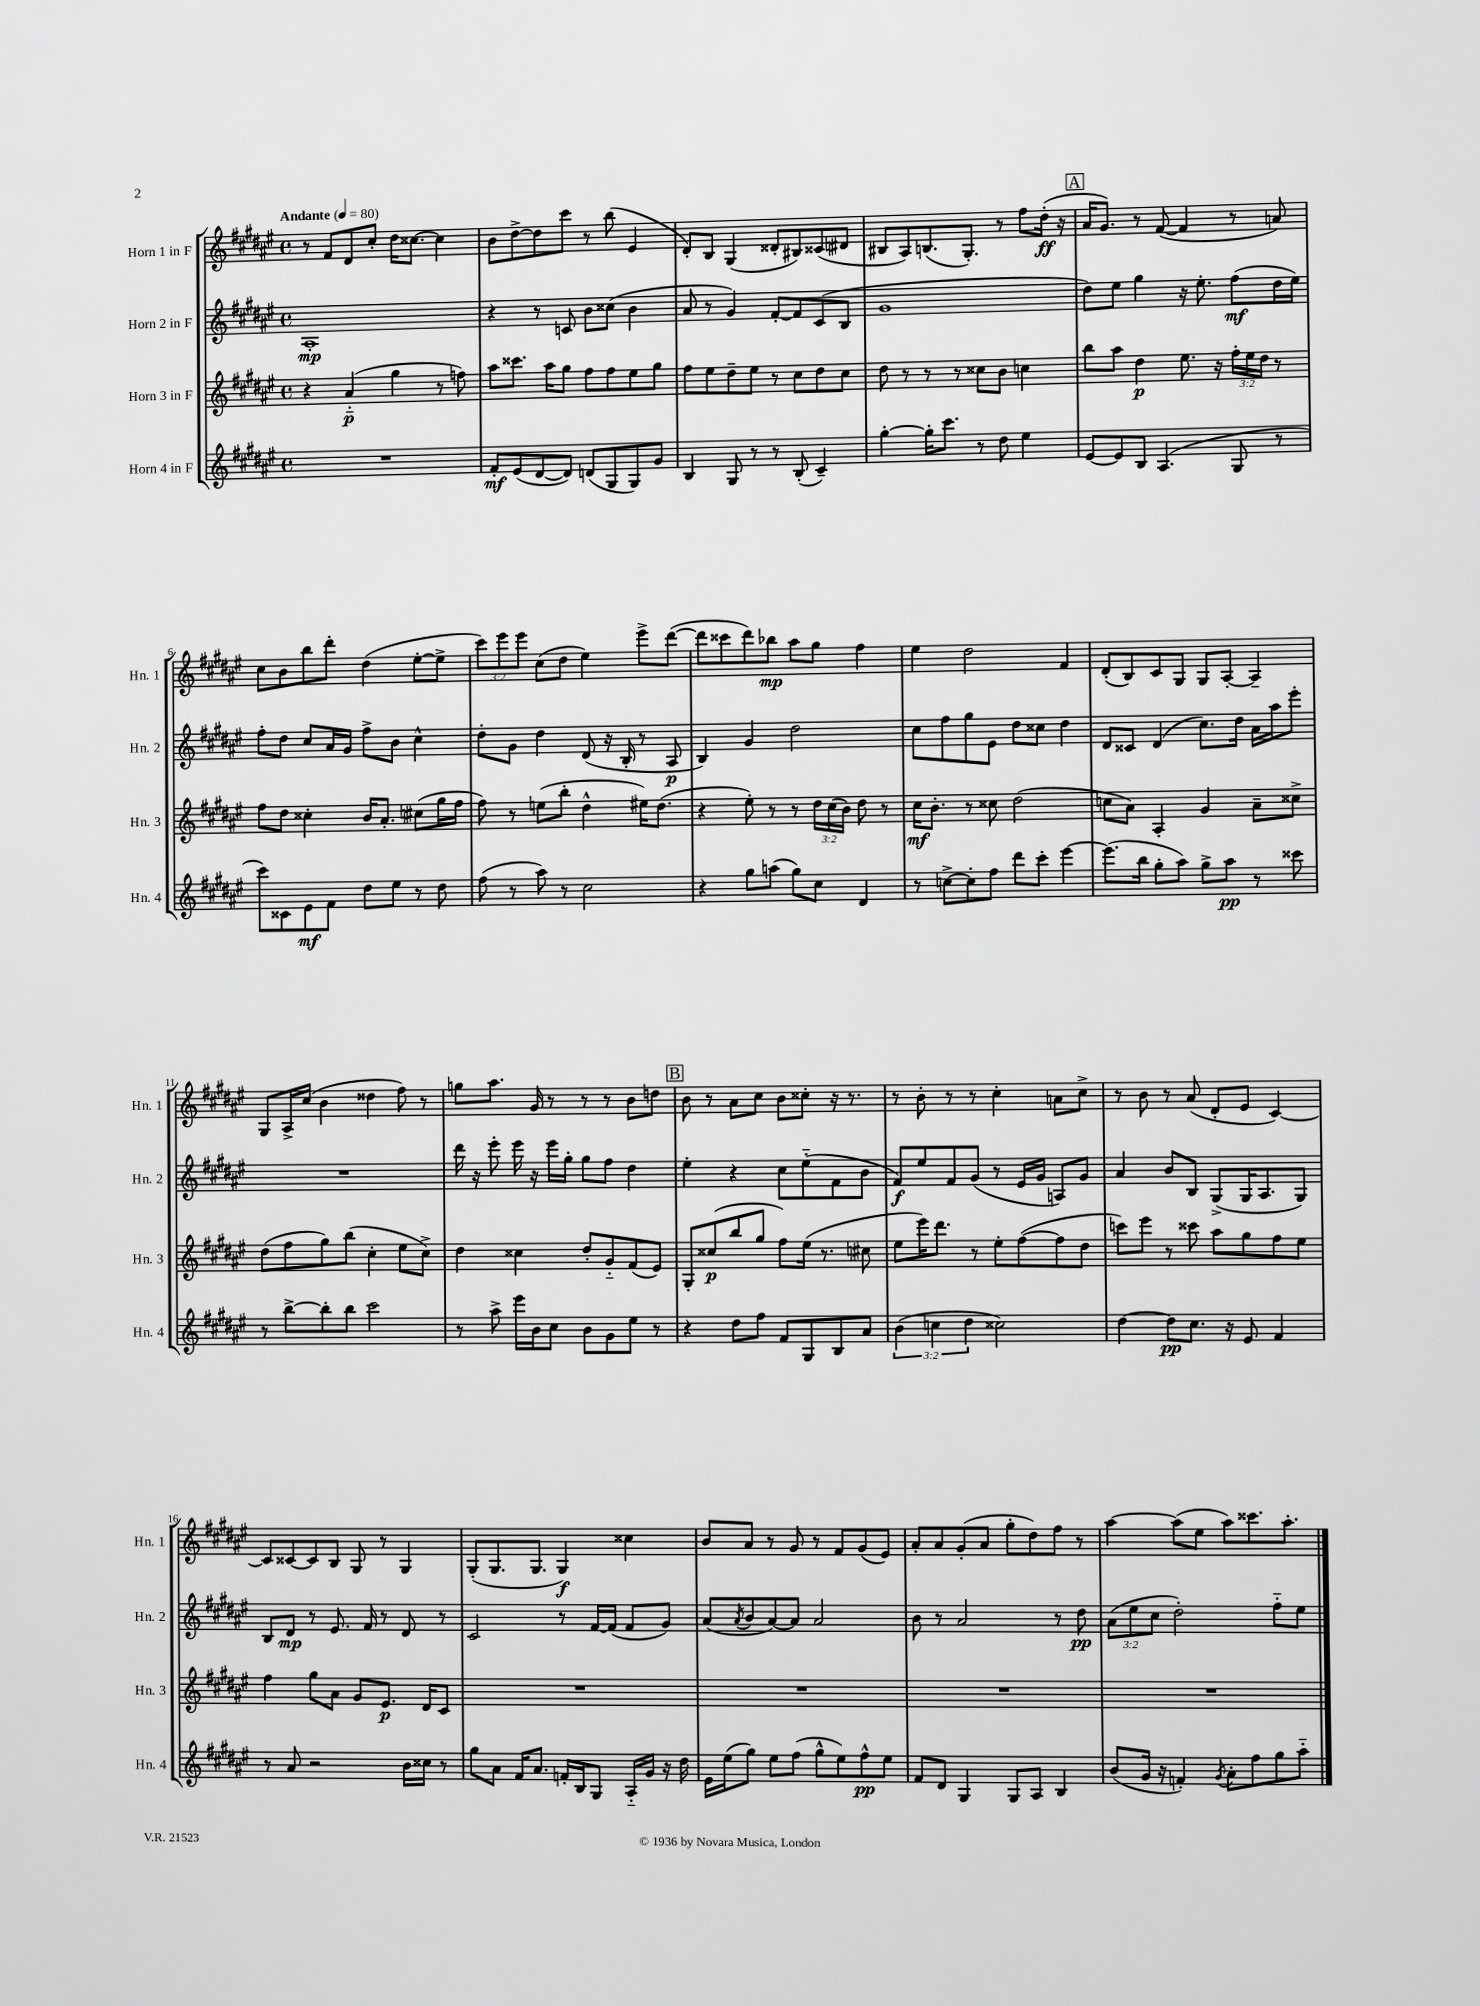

**kern	**dynam	**kern	**dynam	**kern	**dynam	**kern	**dynam
*part4	*part4	*part3	*part3	*part2	*part2	*part1	*part1
*staff4	*staff4	*staff3	*staff3	*staff2	*staff2	*staff1	*staff1
*I"Horn 4 in F	*	*I"Horn 3 in F	*	*I"Horn 2 in F	*	*I"Horn 1 in F	*
*I'Hn. 4	*	*I'Hn. 3	*	*I'Hn. 2	*	*I'Hn. 1	*
*clefG2	*	*clefG2	*	*clefG2	*	*clefG2	*
*k[f#c#g#d#a#e#]	*	*k[f#c#g#d#a#e#]	*	*k[f#c#g#d#a#e#]	*	*k[f#c#g#d#a#e#]	*
*M4/4	*	*M4/4	*	*M4/4	*	*M4/4	*
*met(c)	*	*met(c)	*	*met(c)	*	*met(c)	*
*MM80	*	*MM80	*	*MM80	*	*MM80	*
=1	=1	=1	=1	=1	=1	=1	=1
!	!	!	!	!	!	!LO:TX:a:B:t=Andante	!
1r	.	4r	.	1A#'	mp	8r	.
.	.	.	.	.	.	8f#/L	.
.	.	(4a#/	p	.	.	8d#/	.
.	.	.	.	.	.	8cc#'/J	.
.	.	4gg#\	.	.	.	16dd#\KL	.
.	.	.	.	.	.	[8.cc##X\J	.
.	.	8r	.	.	.	4cc##\]	.
.	.	8ffn\)	.	.	.	.	.
=2	=2	=2	=2	=2	=2	=2	=2
8f#'/L	mf	8aa#\L	.	4r	.	8b\L	.
(8e#/	.	8.ccc##X\J	.	.	.	[8dd#^\	.
[8d#/	.	.	.	8r	.	8dd#\]	.
.	.	16aa#\KL	.	.	.	.	.
8d#/J])	.	8gg#\J	.	8cn/	.	8ccc#\J	.
(8dn/L	.	8ff#\L	.	8b\L	.	8r	.
8G#/	.	8ff#\	.	(8cc##X\J	.	(8bb\	.
8G#/)	.	8ee#\	.	4b\	.	4e#/	.
8g#/J	.	8gg#\J	.	.	.	.	.
=3	=3	=3	=3	=3	=3	=3	=3
4B/	.	8ff#\L	.	8a#/	.	8d#'/L)	.
.	.	8ee#\	.	8r	.	8B/J	.
8G#/	.	8dd#~\	.	4g#/)	.	(4G#/	.
8r	.	8ee#\J	.	.	.	.	.
8r	.	8r	.	[8f#'/L	.	8d##X'/L	.
(8B'/	.	8cc#\L	.	8f#/]	.	8B#X/)	.
4c#~/)	.	8dd#\	.	(8c#/	.	(8c##X/	.
.	.	8cc#\J	.	8B/J	.	8d#X/J	.
=4	=4	=4	=4	=4	=4	=4	=4
[4gg#'\	.	8dd#\	.	1g#	.	8B#X/L	.
.	.	8r	.	.	.	8A#/)	.
16gg#'\KL]	.	8r	.	.	.	(8.Bn/	.
8.ccc#\J	.	.	.	.	.	.	.
.	.	8r	.	.	.	.	.
.	.	.	.	.	.	8.G#'/J)	.
8r	.	8cc##X\L	.	.	.	.	.
8dd#\	.	8b\J	.	.	.	8r	.
4ee#\	.	4ccn\	.	.	.	8ff#\L	.
.	.	.	.	.	.	(16dd#'\Jk	ff
.	.	.	.	.	.	16r	.
!!LO:REH:place=s1:t=A
=5	=5	=5	=5	=5	=5	=5	=5
[8e#/L	.	8bb\L	.	8dd#\L)	.	16a#/KL	.
.	.	.	.	.	.	8.g#/J)	.
8e#/]	.	8aa#\J	.	8ee#\J	.	.	.
8B/J	.	4dd#\	p	4gg#\	.	8r	.
(4.A#/	.	.	.	.	.	([8f#/	.
.	.	8.ee#\	.	16r	.	4f#/]	.
.	.	.	.	8.ee#'\	.	.	.
.	.	16r	.	.	.	.	.
8G#/	.	24ff#'\LL	.	(8ff#\L	mf	8r	.
.	.	24ee#\	.	.	.	.	.
.	.	24dd#\JJ	.	.	.	.	.
8r	.	8r	.	16dd#\L	.	8an/)	.
.	.	.	.	16ee#\JJ)	.	.	.
!!LO:LB:g=z
=6	=6	=6	=6	=6	=6	=6	=6
8ccc#\L)	.	8ff#\L	.	8ff#'\L	.	8cc#\L	.
8c##X\	.	8dd#\J	.	8dd#\J	.	8b\	.
8e#\	mf	4cc##X'\	.	8cc#/L	.	8bb\	.
8f#\J	.	.	.	16a#/L	.	8ddd#'\J	.
.	.	.	.	16g#/JJ	.	.	.
8dd#\L	.	16b/KL	.	8ff#^\L	.	(4dd#\	.
.	.	8.a#'/J	.	.	.	.	.
8ee#\J	.	.	.	8b\J	.	.	.
8r	.	(8cc#X\L	.	4cc#^^\	.	[8ee#'\L	.
8dd#\	.	16gg#\L	.	.	.	8ee#^\J]	.
.	.	16ff#\JJ	.	.	.	.	.
=7	=7	=7	=7	=7	=7	=7	=7
(8ff#\	.	8ff#\)	.	8dd#'\L	.	12ccc#\L)	.
.	.	.	.	.	.	12eee#\	.
8r	.	8r	.	8g#\J	.	.	.
.	.	.	.	.	.	12eee#\J	.
8aa#\)	.	(8een\L	.	4dd#\	.	(8cc#\L	.
8r	.	8bb'\J	.	.	.	8dd#\J	.
2cc#\	.	4dd#^^\	.	(8d#/	.	4ee#\)	.
.	.	.	.	16r	.	.	.
.	.	.	.	16B'/	.	.	.
.	.	16ee#X\KL)	.	8r	.	8eee#^\L	.
.	.	(8.dd#\J	.	.	.	.	.
.	.	.	.	8A#/	p	([8ddd#\J	.
=8	=8	=8	=8	=8	=8	=8	=8
4r	.	4r	.	4B/)	.	8ddd#\L]	.
.	.	.	.	.	.	8ccc##X\	.
8gg#\L	.	8ee#'\)	.	4g#/	.	8ddd#\)	.
(8aan\J	.	8r	.	.	.	8bb-X\J	mp
8gg#\L)	.	8r	.	2dd#\	.	8aa#\L	.
8cc#\J	.	24dd#\LL	.	.	.	8gg#\J	.
.	.	(24cc#\	.	.	.	.	.
.	.	24b\JJ)	.	.	.	.	.
4d#/	.	8dd#\	.	.	.	4ff#\	.
.	.	8r	.	.	.	.	.
=9	=9	=9	=9	=9	=9	=9	=9
8r	.	16cc#\KL	mf	8cc#\L	.	4ee#\	.
.	.	8.b'\J	.	.	.	.	.
[8ccn^\L	.	.	.	8ff#\	.	.	.
8cc'\]	.	8r	.	8gg#\	.	2dd#\	.
8ff#\J	.	8cc##X\	.	8e#\J	.	.	.
8ddd#\L	.	(2dd#\	.	8dd#\L	.	.	.
8ccc#'\J	.	.	.	8cc##X\J	.	.	.
[4eee#\	.	.	.	4dd#\	.	4f#/	.
=10	=10	=10	=10	=10	=10	=10	=10
(8.eee#\L]	.	8ccn\L	.	8d#/L	.	(8d#'/L	.
.	.	8a#\J)	.	8c##X/J	.	8B/)	.
16bb\Jk	.	.	.	.	.	.	.
8gg#'\L	.	4A#'/	.	(4d#/	.	8c#/	.
8aa#\J)	.	.	.	.	.	8G#/J	.
8gg#^\L	.	4g#/	.	8.cc#\L)	.	8G#/L	.
8aa#\J	pp	.	.	.	.	[8A#'/J	.
.	.	.	.	16dd#\Jk	.	.	.
8r	.	8a#~\L	.	16a#\LL	.	4A#~/]	.
.	.	.	.	16aa#\J	.	.	.
8ccc##X\	.	8cc##X^\J	.	8eee#'\J	.	.	.
!!LO:LB:g=z
=11	=11	=11	=11	=11	=11	=11	=11
8r	.	(8dd#\L	.	1r	.	8G#/L	.
[8bb^\L	.	8ff#\	.	.	.	16A#^/L	.
.	.	.	.	.	.	(16cc#/JJ	.
8bb'\]	.	8gg#\)	.	.	.	4b\	.
8bb\J	.	(8bb\J	.	.	.	.	.
2ccc#\	.	4cc#'\	.	.	.	4dd##X\	.
.	.	8ee#\L	.	.	.	8ff#\)	.
.	.	8cc#^\J)	.	.	.	8r	.
=12	=12	=12	=12	=12	=12	=12	=12
8r	.	4dd#\	.	16ddd#\	.	8ggn\L	.
.	.	.	.	16r	.	.	.
8aa#^\	.	.	.	8eee#'\	.	8.aa#\J	.
16eee#\LL	.	4cc##X\	.	16eee#\	.	.	.
16b\J	.	.	.	16r	.	16g#/	.
8cc#\J	.	.	.	16eee#\LL	.	8r	.
.	.	.	.	16gg#'\JJ	.	.	.
8b\L	.	8dd#'/L	.	8gg#\L	.	8r	.
8g#\	.	8g#/	.	8ff#\J	.	8r	.
8ee#\J	.	(8f#/	.	4dd#\	.	8b\L	.
8r	.	8e#/J)	.	.	.	8ddn\J	.
!!LO:REH:place=s1:t=B
=13	=13	=13	=13	=13	=13	=13	=13
4r	.	8G#'/L	.	4ee#'\	.	8b\	.
.	.	(8cc##X/	p	.	.	8r	.
8dd#\L	.	8bb/	.	4r	.	8a#\L	.
8ff#\J	.	8gg#/J	.	.	.	8cc#\J	.
8f#/L	.	8ff#\L)	.	8cc#\L	.	8b\L	.
8G#/	.	(16ee#\Jk	.	(8ee#\	.	8cc##X'\J	.
.	.	8.r	.	.	.	.	.
8B/	.	.	.	8f#\	.	16r	.
.	.	.	.	.	.	8.r	.
8a#/J	.	8cc#X\	.	8b\J	.	.	.
=14	=14	=14	=14	=14	=14	=14	=14
(6b\	.	8ee#\L	.	8f#/L)	f	8r	.
.	.	16eee#\K)	.	8ee#/	.	8b'\	.
6ccn\	.	.	.	.	.	.	.
.	.	8.ddd#\J	.	.	.	.	.
.	.	.	.	8f#/	.	8r	.
6dd#\	.	.	.	.	.	.	.
.	.	8r	.	(8g#/J	.	8r	.
2cc##X\)	.	8ee#'\L	.	8r	.	4cc#'\	.
.	.	([8ff#\	.	16e#/LL	.	.	.
.	.	.	.	16g#/JJ	.	.	.
.	.	8ff#\]	.	8An/L)	.	8an\L	.
.	.	8dd#\J	.	8g#/J	.	8cc#^\J	.
=15	=15	=15	=15	=15	=15	=15	=15
[4dd#\	.	8cccn\L)	.	4a#/	.	8r	.
.	.	8eee#\J	.	.	.	8b\	.
8dd#\L]	pp	8r	.	8b/L	.	8r	.
8.cc#\J	.	8ccc##X\	.	8B/J	.	(8a#/	.
.	.	8aa#\L	.	(8G#^/L	.	8d#'/L	.
16r	.	.	.	.	.	.	.
8e#/	.	8gg#\	.	16G#/K	.	8e#/J	.
.	.	.	.	8.A#/	.	.	.
4f#/	.	8ff#\	.	.	.	[4c#/)	.
.	.	8ee#\J	.	8G#/J)	.	.	.
!!LO:LB:g=z
=16	=16	=16	=16	=16	=16	=16	=16
8r	.	4ff#\	.	8B/L	.	8c#/L]	.
8a#/	.	.	.	8d#/J	mp	[8c##X/	.
2r	.	8gg#\L	.	8r	.	8c##/]	.
.	.	8a#\J	.	8.e#/	.	8B/J	.
.	.	8g#/L	.	.	.	8G#/	.
.	.	.	.	16f#/	.	.	.
.	.	8.e#/J	p	8r	.	8r	.
16b\LL	.	.	.	8d#/	.	4G#/	.
16cc##X\JJ	.	16d#/KL	.	.	.	.	.
8r	.	8c#/J	.	8r	.	.	.
=17	=17	=17	=17	=17	=17	=17	=17
8gg#\L	.	1r	.	2c#/	.	(8G#'/L	.
8a#\J	.	.	.	.	.	8.G#/	.
16f#/KL	.	.	.	.	.	.	.
8.a#/J	.	.	.	.	.	8.G#/J	.
16fn'/LL	.	.	.	8r	.	4G#/)	f
16B/J	.	.	.	.	.	.	.
8G#/J	.	.	.	[16f#/LL	.	.	.
.	.	.	.	(16f#/JJ]	.	.	.
16A#/LL	.	.	.	8f#/L	.	4cc##X\	.
16g#/JJ	.	.	.	.	.	.	.
16r	.	.	.	8g#/J)	.	.	.
16dd#\	.	.	.	.	.	.	.
=18	=18	=18	=18	=18	=18	=18	=18
16e#\LL	.	1r	.	(8a#/L	.	8b/L	.
(16ee#\J	.	.	.	.	.	.	.
.	.	.	.	8qa#/	.	.	.
8gg#\J)	.	.	.	8b/	.	8a#/J	.
8ee#\L	.	.	.	[8a#/)	.	8r	.
(8ff#\J	.	.	.	8a#/J]	.	8g#/	.
8gg#^^\L	.	.	.	2a#/	.	8r	.
8ee#\)	.	.	.	.	.	8f#/L	.
8ff#^^\	pp	.	.	.	.	(8g#/	.
8ee#\J	.	.	.	.	.	8e#/J)	.
=19	=19	=19	=19	=19	=19	=19	=19
8f#/L	.	1r	.	8b\	.	8a#'/L	.
8d#/J	.	.	.	8r	.	8a#/	.
4G#/	.	.	.	2a#/	.	(8g#'/	.
.	.	.	.	.	.	8a#/J	.
8G#/L	.	.	.	.	.	8gg#'\L	.
8A#/J	.	.	.	.	.	8dd#\)	.
4B/	.	.	.	8r	.	8ff#\J	.
.	.	.	.	8dd#\	pp	8r	.
=20	=20	=20	=20	=20	=20	=20	=20
(8b/L	.	1r	.	(12a#\L	.	[4aa#\	.
.	.	.	.	12ee#\	.	.	.
16g#/Jk	.	.	.	.	.	.	.
.	.	.	.	12cc#\J	.	.	.
16r	.	.	.	.	.	.	.
4fn'/)	.	.	.	2dd#'\)	.	(8aa#\L]	.
.	.	.	.	.	.	8ee#\J	.
8qg#/	.	.	.	.	.	.	.
8a#'\L	.	.	.	.	.	8aa#\L)	.
8ff#\	.	.	.	.	.	8.ccc##X\	.
8gg#\	.	.	.	8ff#\L	.	.	.
.	.	.	.	.	.	8.aa#'\J	.
8aa#\J	.	.	.	8ee#\J	.	.	.
==	==	==	==	==	==	==	==
*-	*-	*-	*-	*-	*-	*-	*-
